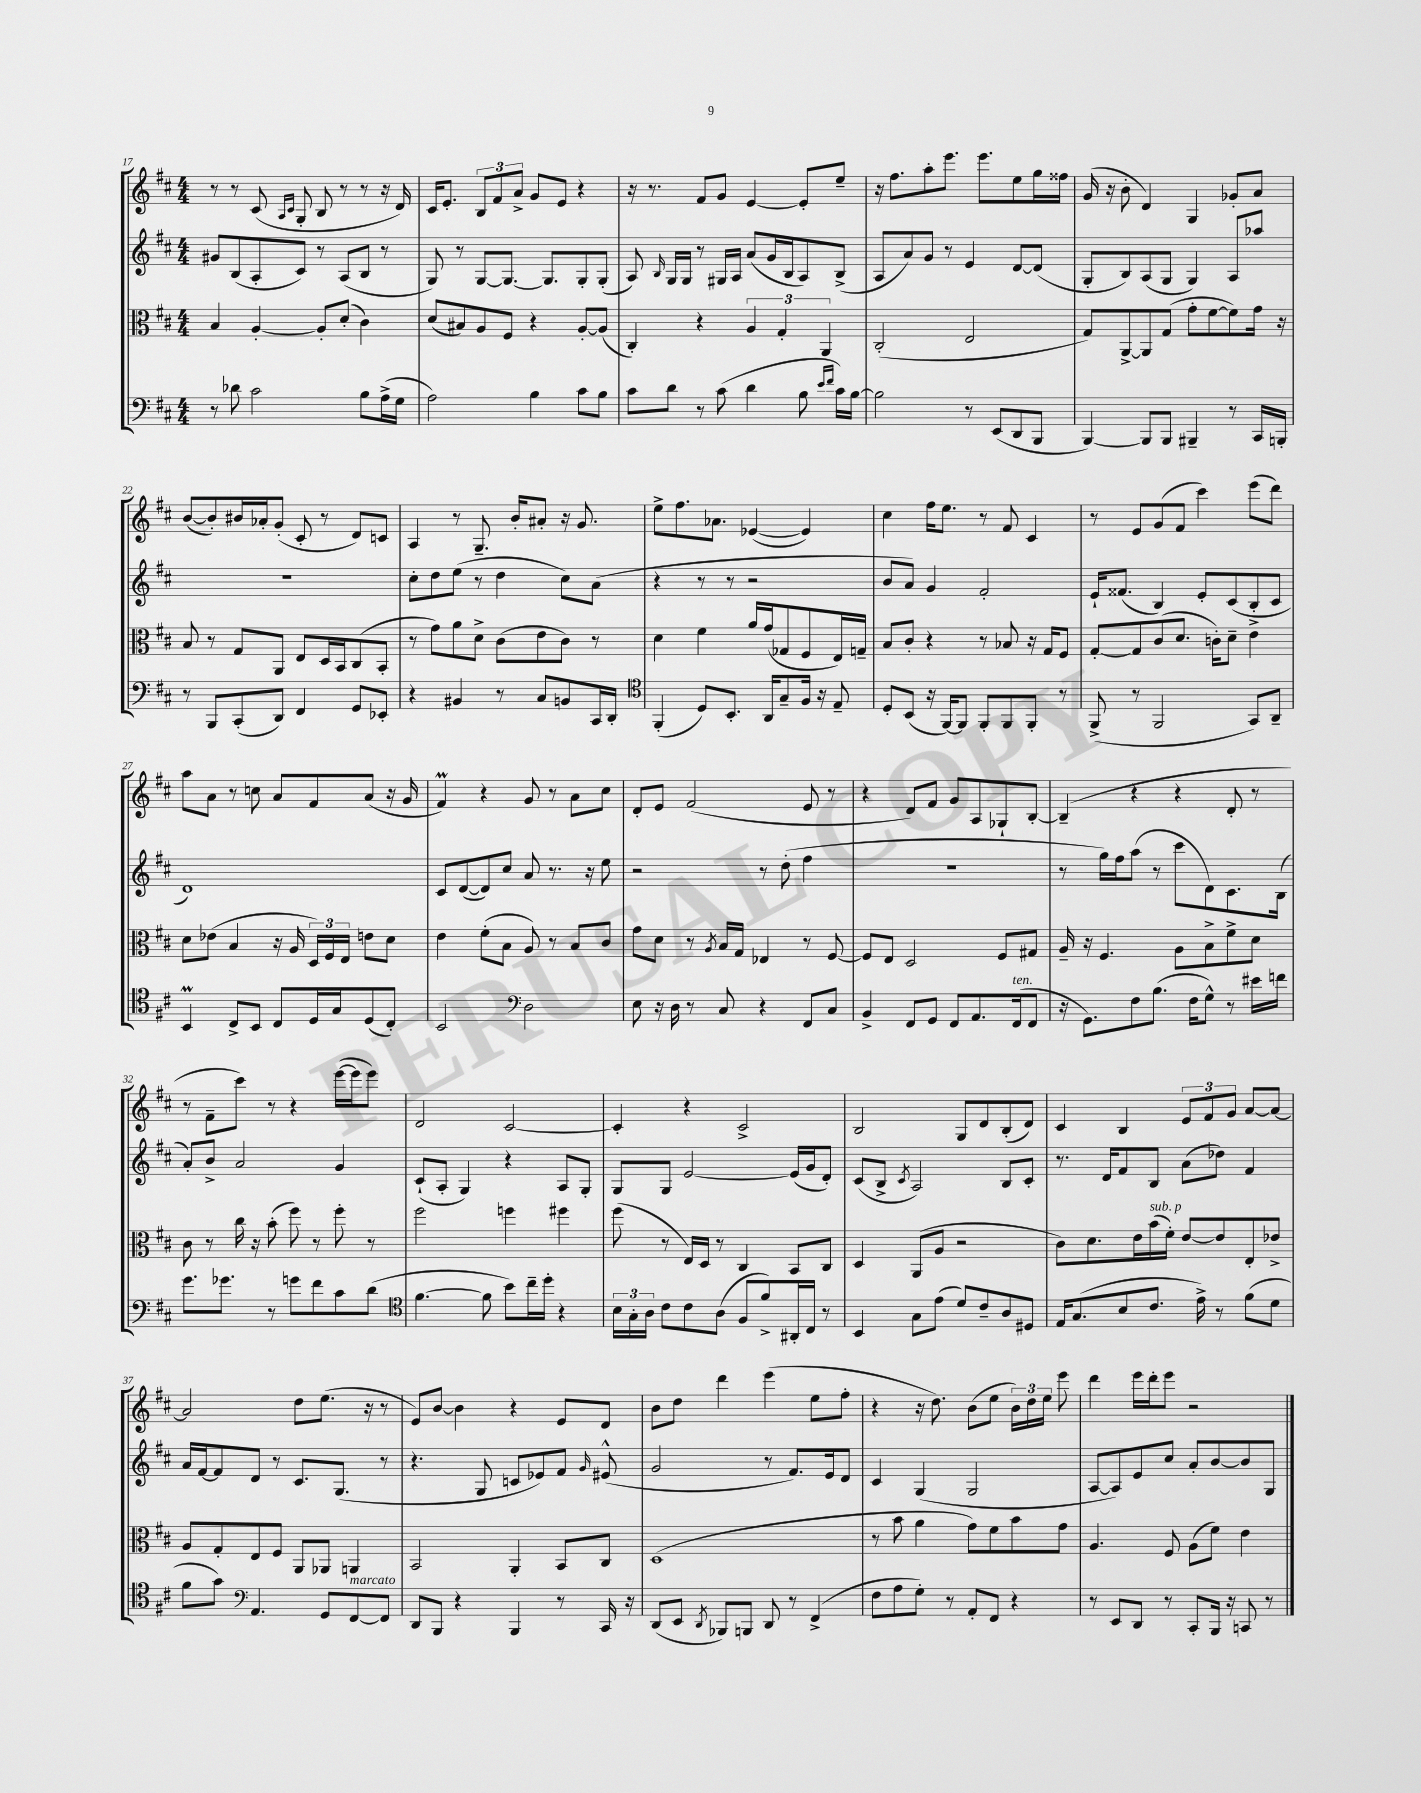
<<
\new StaffGroup <<
\new Staff = "s0" {
    \clef treble \key d \major \numericTimeSignature \time 4/4
    \autoBeamOff r8 r8 cis'8( \grace { a16[ cis'16] } g8-. b8 r8 r8 r16 d'16) |
    cis'16[ e'8.]-. \tuplet 3/2 { b8[ fis'8 a'8]-> } g'8[ e'8] r4 |
    r16 r8. fis'8[ g'8] e'4~ e'8[-. e''8]-- |
    r16 fis''8.[ a''8-. e'''8.] e'''8.[ e''8 g''16 fisis''16] |
    g'16( r16 b'8-. d'4) g4 ges'8[-. a'8] |
    b'8[~( b'8-.) bis'16 aes'16-. g'8]-.( cis'8-. r8 d'8[) c'8] |
    a4 r8 g8.-- b'16[-. ais'8]-. r16 g'8. |
    e''8[-> fis''8. aes'8.] ees'4~( ees'4) |
    cis''4 fis''16[ e''8.] r8 fis'8 cis'4 |
    r8 e'8[ g'8( fis'8] cis'''4) e'''8[( d'''8]) |
    a''8[ a'8] r8 c''8 a'8[ fis'8 a'8]( r16 g'16 |
    fis'4\prall) r4 g'8 r8 a'8[ cis''8] |
    d'8[-. e'8] fis'2( e'8 r8 |
    r4 d'8[) fis'8] g'8[ a8 ges8-! b8]~-. |
    b4--( r4 r4 d'8-. r8 |
    r8 fis'8[-- cis'''8]) r8 r4 e'''16[~( e'''16 e'''8]) |
    d'2 cis'2~ |
    cis'4-. r4 cis'2-> |
    b2 g8[ d'8 b8-.( d'8]) |
    cis'4 b4 \tuplet 3/2 { e'8[ fis'8 g'8] } a'8[~ a'8]~ |
    a'2 d''8[ e''8.]( r16 r8 |
    e'8[) b'8]~ b'4 r4 e'8[ d'8] |
    b'8[ d''8] d'''4 e'''4( e''8[ fis''8]-. |
    r4 r16 d''8.) b'8[( e''8] \tuplet 3/2 { b'16[) d''16 e''16] } e'''8 |
    d'''4 e'''16[ d'''16-. e'''8] r2 \bar "|." |
}
\new Staff = "s1" {
    \clef treble \key d \major \numericTimeSignature \time 4/4
    \autoBeamOff gis'8[ b8( a8-. cis'8]) r8 a8[( b8] r8 |
    g8) r8 g8[~ g8.]~ g8.[ g8-. g8]-.( |
    a8) \grace { b16 } g16[ g16] r8 gis16[ a16] a'8[( g'16 b16 a8) b8]->( |
    a8[ a'8) g'8] r8 e'4 d'8[~ d'8]( |
    g8[-. b8) a8( g8] g4) a8[ aes''8] |
    r1 |
    cis''8[-. d''8 e''8]( r8 d''4 cis''8[) a'8]( |
    r4 r8 r8 r2 |
    b'8[ a'8]) g'4 fis'2-. |
    e'16[-! fisis'8.]( b4) e'8[-. cis'8( b8-. cis'8] |
    d'1) |
    cis'8[ d'8~( d'8) cis''8] a'8 r8. r16 e''8 |
    r2 r8 d''8-.( fis''4 |
    R1 |
    r8 g''16[) fis''16 a''8]( r8 cis'''8[ d'8) cis'8. b16]( |
    a'8[-.) b'8]-> a'2 g'4 |
    cis'8[-!( a8]-. g4) r4 a8[ g8]-. |
    g8[ g8] e'2~ e'16[( g'16 d'8]-.) |
    cis'8[( b8]-> \acciaccatura { cis'8 } a2) b8[ cis'8]-. |
    r8. d'16[ fis'8 b8] a'8[( des''8]) fis'4 |
    a'16[ fis'16~ fis'8 d'8] r8 cis'8.[ g8.]( r8 |
    r4. g8 c'8[ ees'8) fis'8] \grace { g'16 } eis'8-^( |
    g'2 r8 fis'8.[) e'16 d'8] |
    cis'4 g4( g2 |
    a8[~ a8) e'8 cis''8] a'8[-. b'8~ b'8 g8] \bar "|." |
}
\new Staff = "s2" {
    \clef alto \key d \major \numericTimeSignature \time 4/4
    \autoBeamOff b4 a4~-. a8[-. d'8]-.( cis'4) |
    d'8[( bis8) a8 fis8] r4 a8[~-. a8]( |
    cis4-.) r4 \tuplet 3/2 { a4 g4-. a,4 } |
    cis2-.( e2 |
    g8[) a,8~-> a,8 g8]( g'8[-. fis'8~ fis'8) g'16] r16 |
    b8 r8 g8[ a,8] e8[ d16 b,16 cis8( b,8]-. |
    r8 g'8[) a'8 d'8]-> cis'8[( e'8 cis'8]) r8 |
    d'4 fis'4 a'16[ g'16( ges8 fis8 e16) g16]-- |
    b8[ cis'8]-. r4 r8 bes8 r16 g16[ fis8] |
    g8[~-. g8 cis'8( d'8.] c'16[-.) d'8]-- e'4-> |
    d'8[ ees'8]( b4 r16 a16 \tuplet 3/2 { d16[) fis16 e16] } e'8[ d'8] |
    e'4 fis'8[-.( b8] a8) r8 b8[ cis'8] |
    g'8[ d'8] r8 \acciaccatura { a8 } b16[ g16] ees4 r8 fis8~ |
    fis8[ e8] d2 fis8[ gis8] |
    a16-- r16 fis4. a8[ b8-> fis'8-> d'8] |
    cis'8 r8 cis''16 r16 b'8-.( fis''8) r8 fis''8-. r8 |
    fis''2 f''4 fis''4 |
    fis''8( r8 e16[) d16] r8 cis4 b,8[ cis8] |
    d4 a,8[( a8] r2 |
    cis'8[) d'8. e'16 b'16^\markup { \italic "sub. p" }( fis'16]-.) e'8[~ e'8 e8-. ees'8]-> |
    a8[ g8-. e8 fis8] a,8[ aes,8] a,4 |
    b,2 a,4-. b,8[ cis8] |
    d1( |
    r8 b'8 a'4 g'8[) fis'8 b'8 g'8] |
    a4. fis8 a8[( fis'8]) e'4 \bar "|." |
}
\new Staff = "s3" {
    \clef bass \key d \major \numericTimeSignature \time 4/4
    \autoBeamOff r8 des'8 cis'2 b8[ a16->( g16] |
    a2) b4 cis'8[ b8] |
    cis'8[ d'8] r8 cis'8( d'4 b8 \grace { e'16[ fis'16] } cis'16[) b16]~ |
    b2 r8 e,8[( d,8 b,,8] |
    b,,4~) b,,8[ b,,8] bis,,4-- r8 cis,16[ b,,16]-. |
    r8 b,,8[ cis,8-.( d,8]) fis,4 g,8[ ees,8]-. |
    r4 bis,4 r8 cis8[ b,8 cis,16 d,16]-. |
    \clef tenor fis,4-.( d8[) b,8.]-. a,16[ g8-- fis16] r16 e8-- |
    d8[-. b,8]( r16 fis,16[~) fis,8] fis,8[-. fis,8 fis,8]-. r8 |
    fis,8->( r8 fis,2 g,8[) a,8]-- |
    b,4\prall cis8[-> b,8] cis8[ d16 g16 d8( cis8]-.) |
    b,2 \clef bass d2 |
    e8 r16 d16 r8 cis8 r4 fis,8[ cis8] |
    b,4-> fis,8[ g,8] fis,8[ a,8. fis,16^\markup { \italic "ten." }( fis,8] |
    r16 g,8.[) fis8 b8.]( fis16[ g8]-^) r8 eis'16[ f'16] |
    g'8.[ ges'8.] r8 g'8[ fis'8 cis'8 d'8]( |
    \clef tenor fis'4.~ fis'8 b'8[) cis''16-- d''16]-. r4 |
    \tuplet 3/2 { b16[ g16-. a16] } cis'8[ cis'8 a8]( fis8[ fis'8->) ais,16-. cis16] r8 |
    b,4 g8[ e'8]( d'8[) cis'8-- a8 dis8] |
    e16[ g8.( b8 cis'8.] e'16->) r8 fis'8[( d'8] |
    fis'8[ g'8]) \clef bass a,4. g,8[ fis,8~^\markup { \italic "marcato" } fis,8] |
    d,8[ b,,8] r4 b,,4 r8 cis,16 r16 |
    d,8[( e,8] \acciaccatura { d,8 } bes,,8[) b,,8] d,8 r8 fis,4->( |
    fis8[ a8 g8]-.) r8 a,8[-. fis,8] r4 |
    r8 e,8[ d,8] r8 cis,8[-. b,,16] r16 c,8 r8 \bar "|." |
}
>>
>>
\layout { \context { \Score currentBarNumber = #17 } }
